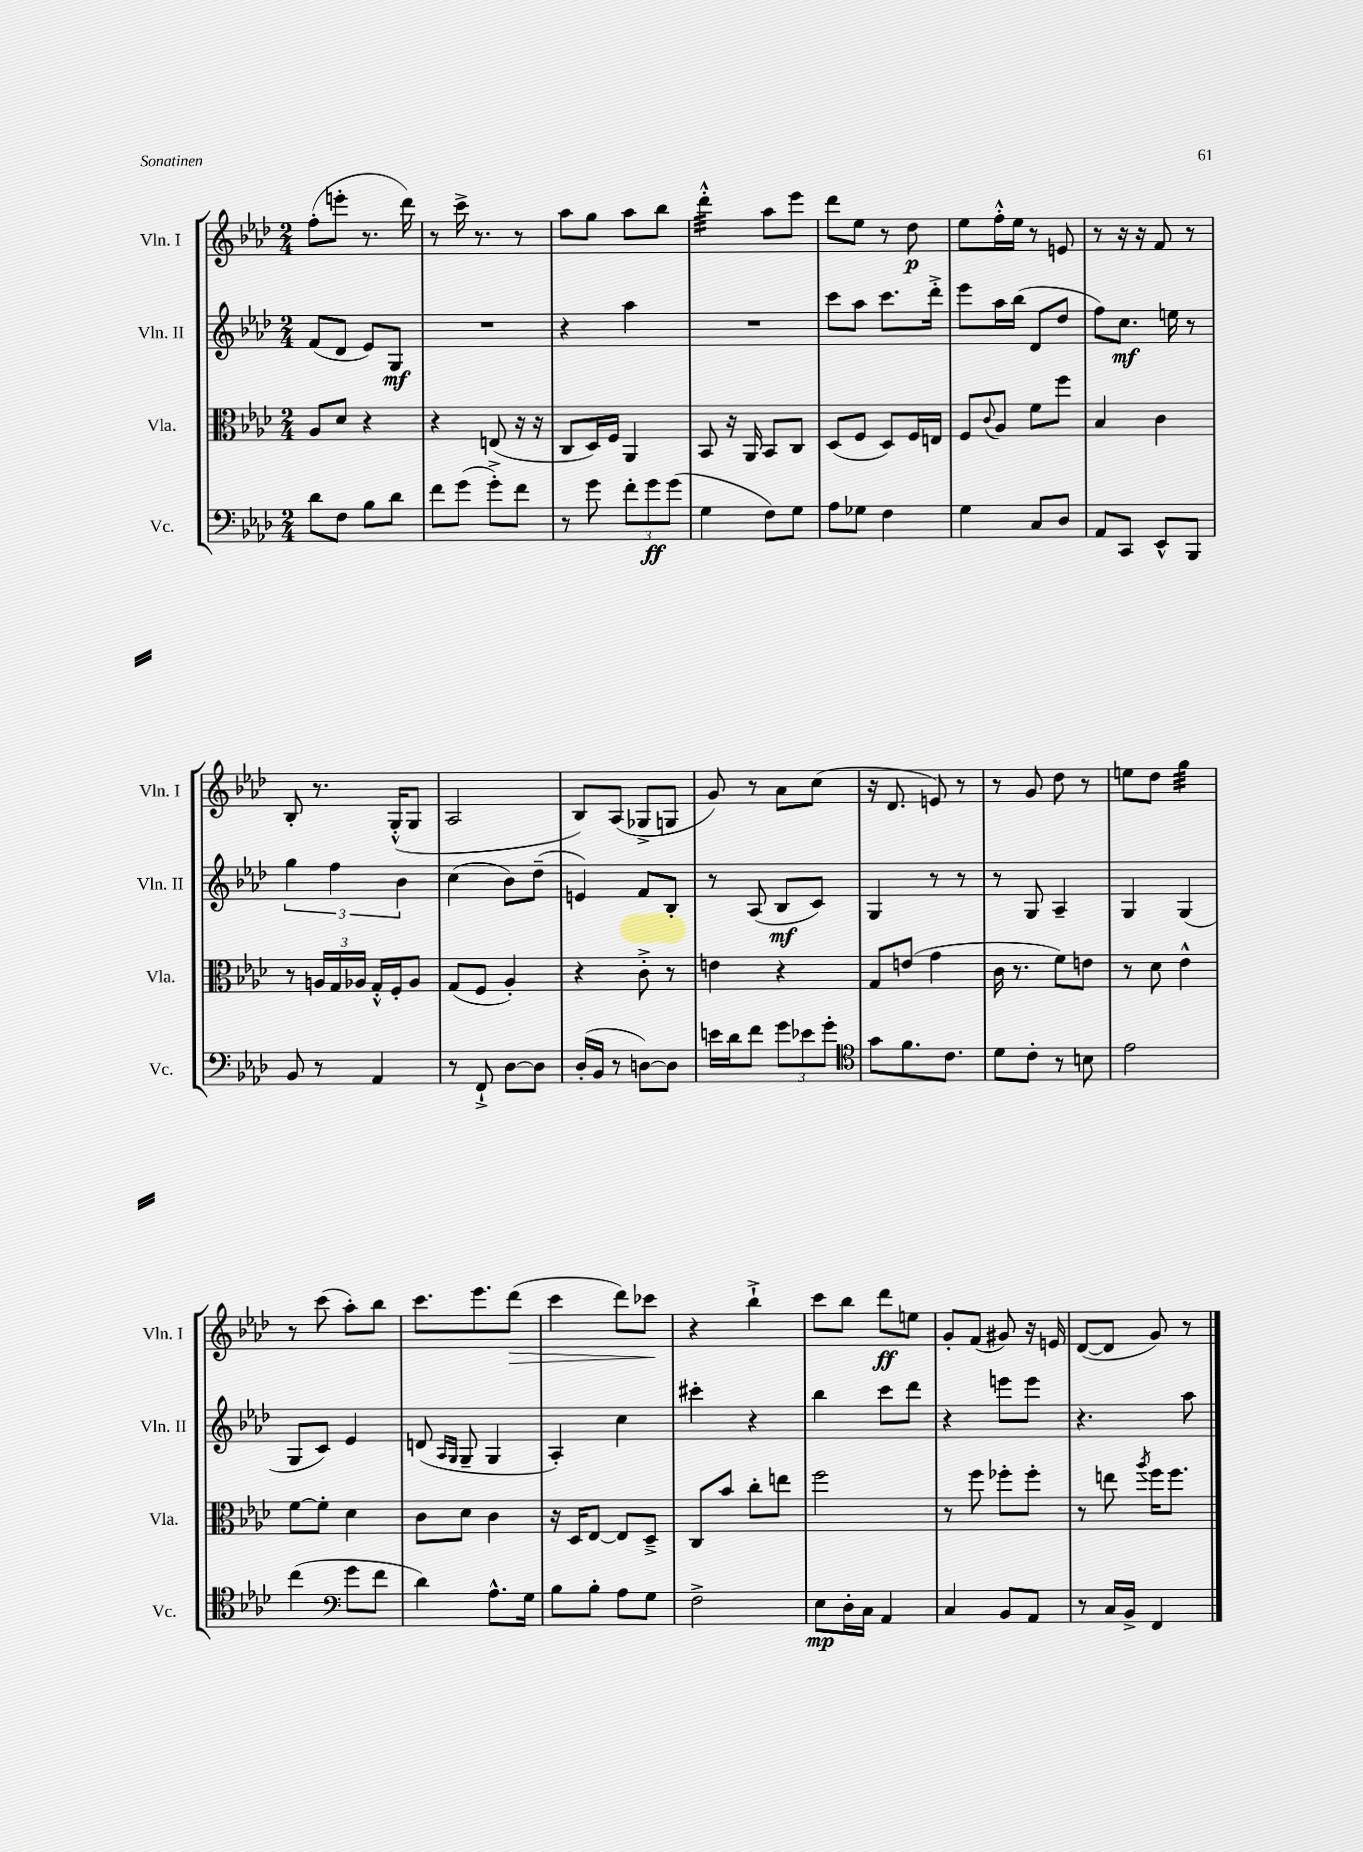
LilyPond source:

<<
\new StaffGroup <<
\new Staff = "s0" \with { instrumentName = "Vln. I" shortInstrumentName = "Vln. I" } {
    \clef treble \key aes \major \numericTimeSignature \time 2/4
    f''8-.( e'''8-. r8. des'''16) |
    r8 c'''16-> r8. r8 |
    aes''8 g''8 aes''8 bes''8 |
    des'''4:32-.-^ aes''8 ees'''8 |
    des'''8 ees''8 r8 des''8\p |
    ees''8 f''16-.-^ ees''16 r8 e'8 |
    r8 r16 r16 f'8 r8 |
    bes8-. r8. g16-.-^( g8 |
    aes2 |
    bes8) aes8( ges8-> g8 |
    g'8) r8 aes'8 c''8( |
    r16 des'8. e'8) r8 |
    r8 g'8 des''8 r8 |
    e''8 des''8 g''4:32 |
    r8 c'''8( aes''8-.) bes''8 |
    c'''8. ees'''8. des'''8\>( |
    c'''4 des'''8) ces'''8\! |
    r4 bes''4-!-> |
    c'''8 bes''8 des'''8\ff e''8 |
    g'8-. f'8( gis'8) r16 e'16 |
    des'8~( des'8 g'8) r8 \bar "|." |
}
\new Staff = "s1" \with { instrumentName = "Vln. II" shortInstrumentName = "Vln. II" } {
    \clef treble \key aes \major \numericTimeSignature \time 2/4
    f'8( des'8 ees'8) g8\mf |
    R2 |
    r4 aes''4 |
    R2 |
    c'''8 aes''8 c'''8. des'''16-.-> |
    ees'''8 aes''16 bes''16( des'8 des''8 |
    f''8) c''8.\mf e''16 r8 |
    \tuplet 3/2 { g''4 f''4 bes'4 } |
    c''4( bes'8) des''8--( |
    e'4) f'8 bes8-. |
    r8 aes8( bes8\mf c'8) |
    g4 r8 r8 |
    r8 g8 aes4-- |
    g4 g4( |
    g8 c'8) ees'4 |
    d'8( \grace { aes16 g16 } g8-- g4 |
    aes4-.) c''4 |
    cis'''4-. r4 |
    bes''4 c'''8 des'''8 |
    r4 e'''8 e'''8 |
    r4. aes''8 \bar "|." |
}
\new Staff = "s2" \with { instrumentName = "Vla." shortInstrumentName = "Vla." } {
    \clef alto \key aes \major \numericTimeSignature \time 2/4
    aes8 des'8 r4 |
    r4 e8( r16 r16 |
    c8 des16) f16 aes,4 |
    bes,8 r16 aes,16 bes,8 c8 |
    des8( f8 des8) f16 e16 |
    f8 \appoggiatura { c'8 } aes8 f'8 f''8 |
    bes4 c'4 |
    r8 \tuplet 3/2 { a16 g16 aes16 } g16-.-^ f16-. aes8 |
    g8( f8 aes4-.) |
    r4 c'8-.-> r8 |
    e'4 r4 |
    g8 e'8( g'4 |
    c'16 r8. f'8) e'8 |
    r8 des'8 ees'4-^ |
    f'8~ f'8-. des'4 |
    c'8 des'8 c'4 |
    r16 des16 ees8~ ees8 des8---> |
    c8 bes'8 c''8-. e''8 |
    f''2 |
    r8 f''8 fes''8-. fes''8-. |
    r8 e''8 \acciaccatura { aes''8 } f''16 f''8. \bar "|." |
}
\new Staff = "s3" \with { instrumentName = "Vc." shortInstrumentName = "Vc." } {
    \clef bass \key aes \major \numericTimeSignature \time 2/4
    des'8 f8 bes8 des'8 |
    f'8 g'8( g'8-.->) f'8 |
    r8 g'8 \tuplet 3/2 { f'8-. g'8\ff g'8( } |
    g4 f8) g8 |
    aes8 ges8 f4 |
    g4 c8 des8 |
    aes,8 c,8 ees,8-^ bes,,8 |
    bes,8 r8 aes,4 |
    r8 f,8-!-> des8~ des8 |
    des16-.( bes,16 r8 d8~) d8 |
    e'16 des'16 f'8 \tuplet 3/2 { g'8 ees'8 g'8-. } |
    \clef tenor g'8 f'8. c'8. |
    des'8 c'8-. r8 b8 |
    ees'2 |
    c''4( \clef bass g'8 f'8 |
    des'4) aes8.-^ g16 |
    bes8 bes8-. aes8 g8 |
    f2-> |
    ees8\mp des16-. c16 aes,4 |
    c4 bes,8 aes,8 |
    r8 c16 bes,16-> f,4 \bar "|." |
}
>>
>>
\layout { \context { \Score \remove "Bar_number_engraver" } }
